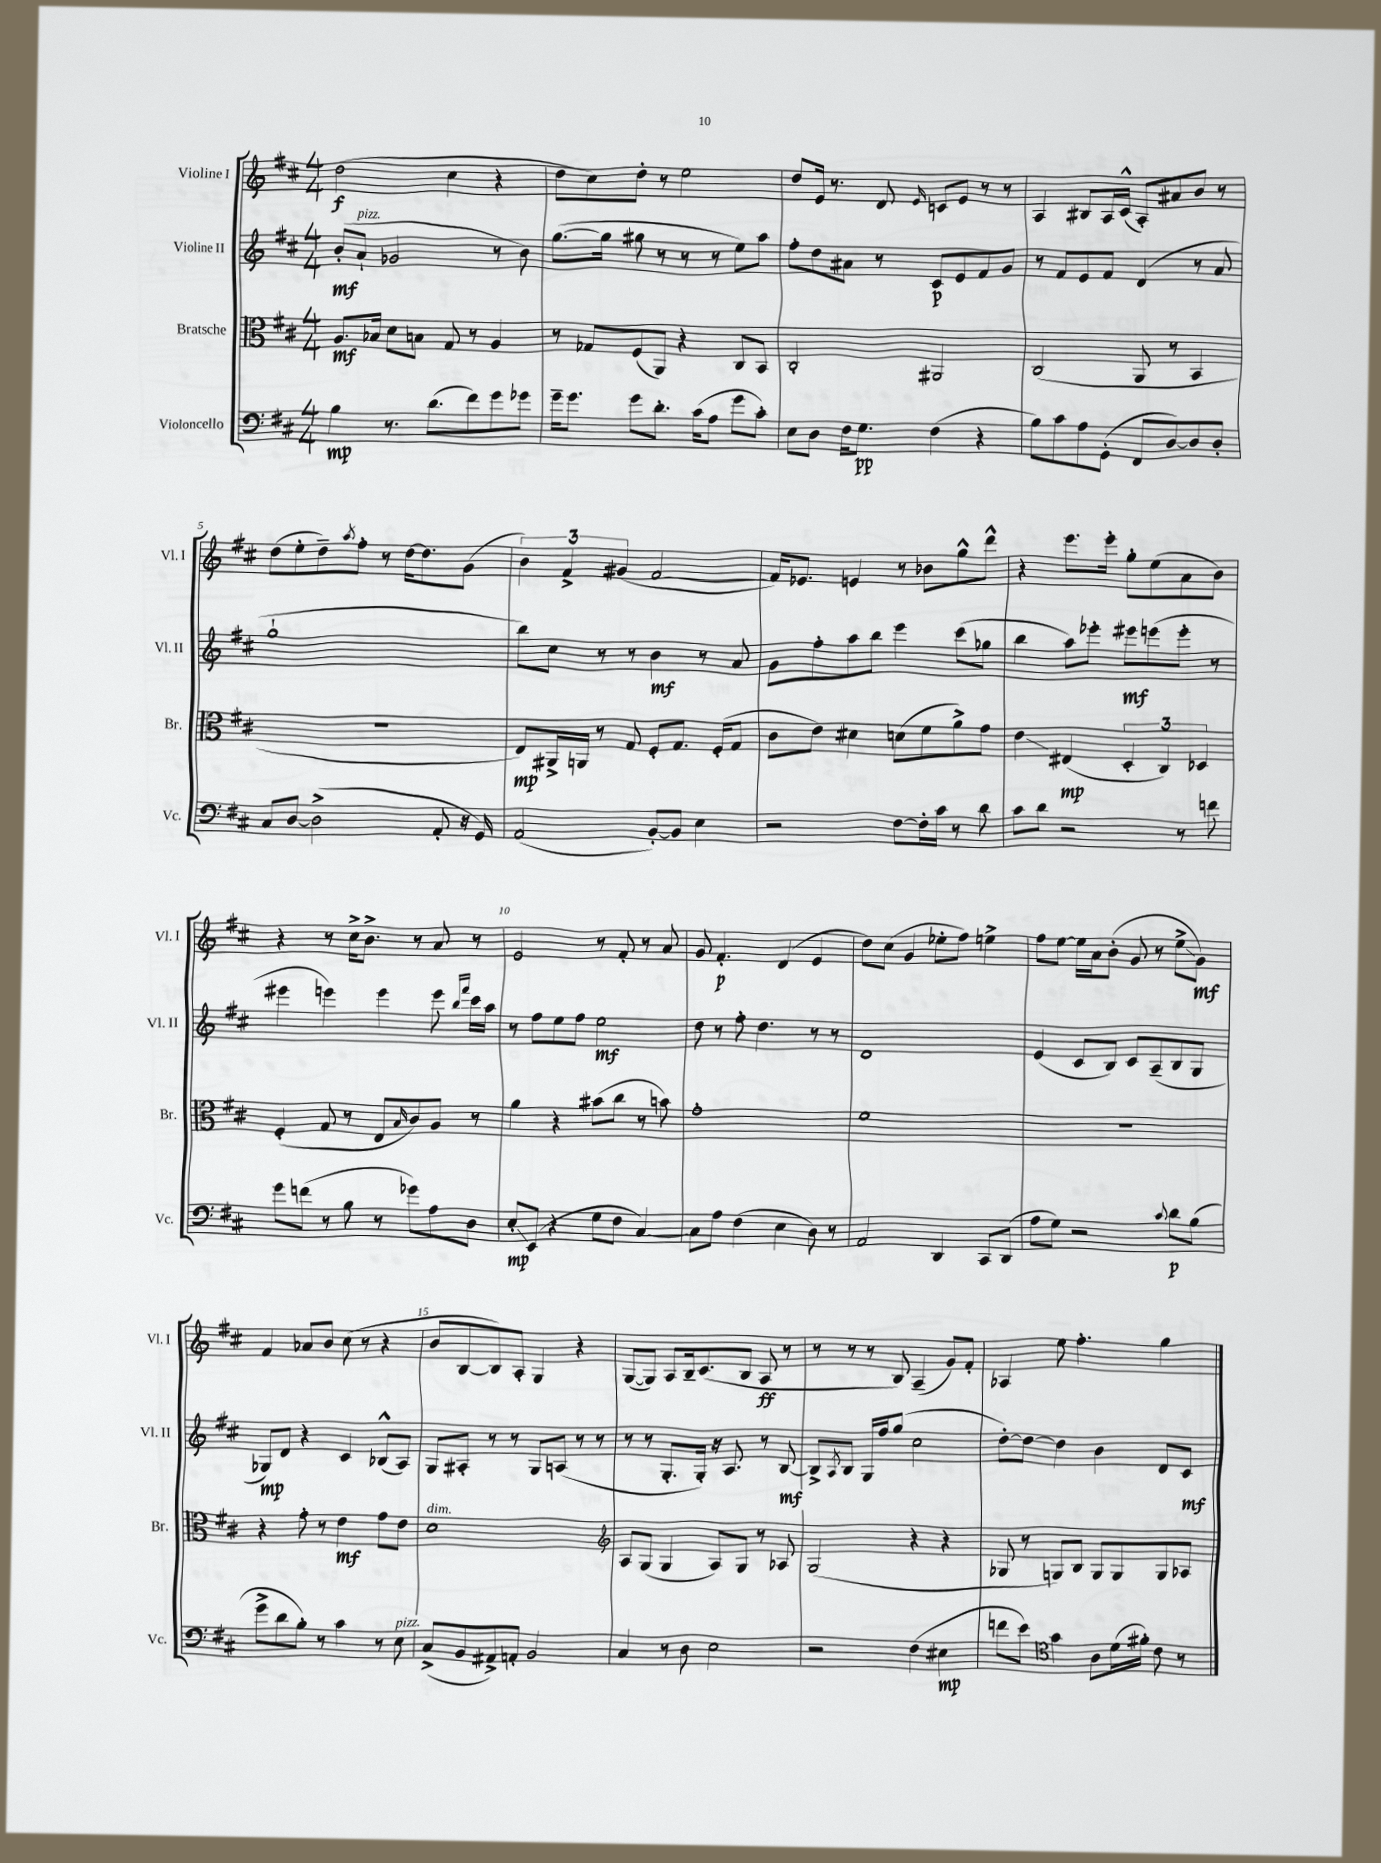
<<
\new StaffGroup <<
\new Staff = "s0" \with { instrumentName = "Violine I" shortInstrumentName = "Vl. I" } {
    \clef treble \key d \major \numericTimeSignature \time 4/4
    d''2\f( cis''4 r4 |
    d''8 cis''8) d''8-. r8 e''2 |
    d''8 e'16 r8. d'8 \grace { e'16 } c'8 e'8 r8 r8 |
    a4 bis8 a16 cis'16-^( a8-.) ais'8 b'8 r8 |
    d''8( e''8-. d''8--) \acciaccatura { a''8 } fis''8-. r8 d''16~ d''8. g'8( |
    \tuplet 3/2 { b'4) fis'4-> gis'4( } fis'2~ |
    fis'16) ees'8. e'4 r8 bes'8 g''8-^ d'''8-^ |
    r4 e'''8. e'''16-. g''8-. e''8( a'8 b'8) |
    r4 r8 cis''16-> b'8.-> r8 a'8 r8 |
    e'2 r8 fis'8-. r8 a'8 |
    g'8 fis'4.-.\p d'4( e'4 |
    d''8) cis''8( g'4 ees''8-. fis''8) e''4-> |
    fis''8 e''8~ e''16 a'16 b'8-.( g'8 r8 e''8->\glissando g'8\mf) |
    fis'4 aes'8 b'8 cis''8( r8 r4 |
    b'8 b8~ b8) a8-. g4 r4 |
    g8~( g8) a8 b16-- cis'8.( b8 a8\ff r8 |
    r8 r8 r8 b8) a4--( g'8) fis'8-. |
    aes4 e''8 fis''4.-. g''4 \bar "|." |
}
\new Staff = "s1" \with { instrumentName = "Violine II" shortInstrumentName = "Vl. II" } {
    \clef treble \key d \major \numericTimeSignature \time 4/4
    b'8-.\mf( a'8-!^\markup { \italic "pizz." } ges'2 r8 b'8) |
    g''8.~( g''16 gis''8 r8 r8 r8 e''8) a''8 |
    fis''8-. d''8 ais'8 r8 cis'8\p e'8 fis'8 g'8 |
    r8 fis'8 e'8 fis'8 d'4( r8 a'8 |
    g''1-! |
    b''8) cis''8 r8 r8 b'4\mf r8 a'8 |
    g'8 fis''8-. a''8 b''8 e'''4 cis'''8( ges''8 |
    b''4 a''8) ees'''8-. eis'''8\mf e'''8( e'''8-. r8 |
    eis'''4 e'''4) e'''4 e'''8 \grace { b''16 fis'''16 } cis'''16 a''16 |
    r8 fis''8 e''8 fis''8 e''2\mf |
    d''8 r8 fis''8-. d''4. r8 r8 |
    d'1 |
    e'4( cis'8 b8) cis'8 a8--( b8 g8 |
    ges8\mp) d'8 r4 cis'4 bes8-^( a8) |
    g8 ais8-. r8 r8 g8 a8( r8 r8 |
    r8 r8 g8.-. g16-.) r16 a8. r8 b8~\mf |
    b8-> \acciaccatura { a8 } b8 g16 fis''16 g''8( cis''2 |
    d''8~-.) d''8~ d''4 b'4 d'8 cis'8\mf \bar "|." |
}
\new Staff = "s2" \with { instrumentName = "Bratsche" shortInstrumentName = "Br." } {
    \clef alto \key d \major \numericTimeSignature \time 4/4
    a8.\mf bes16 d'8 b8 g8 r8 a4 |
    r8 ges8 fis8( a,8) r4 cis8 b,8 |
    cis2-. ais,2 |
    cis2( a,8 r8 b,4 |
    r1 |
    e8\mp) ais,16-> a,16 r8 g8 fis8-. g8. fis16-.( g8 |
    cis'8 e'8) dis'4 d'8( fis'8 a'8->) g'8 |
    e'4\glissando eis4\mp( \tuplet 3/2 { d4-. cis4) des4 } |
    fis4-.( g8 r8 e8 \grace { b16 } cis'8) a8 r8 |
    a'4 r4 bis'8( cis''8 r8 b'8) |
    g'1-. |
    fis'1 |
    R1 |
    r4 g'8-. r8 e'4\mf g'8 e'8 |
    d'1^\markup { \italic "dim." } |
    \clef treble a8 g8( g4 a8) g8 r8 aes8 |
    g2( r4 r4 |
    ges8 r8 g8) b8 g8 g8 g8 aes8 \bar "|." |
}
\new Staff = "s3" \with { instrumentName = "Violoncello" shortInstrumentName = "Vc." } {
    \clef bass \key d \major \numericTimeSignature \time 4/4
    b4\mp r8. d'8.( fis'8) g'8 ges'8 |
    g'16-- g'8. g'8 d'8.-. cis'16( a8 g'8 cis'8-.) |
    e8 d8 fis16 g8.\pp fis4( r4 |
    b8) cis'8 a8 g,8-.( fis,8 d8~) d8 d8-. |
    cis8 d8~ d2->( a,8-. r16 g,16) |
    a,2( b,8~-.) b,8 e4 |
    r2 fis8~ fis16-. cis'16 r8 d'8 |
    cis'8 d'8 r2 r8 f'8 |
    g'8 f'8( r8 b8 r8 ges'8) a8 d8 |
    e8-.\glissando\mp e,8( r4 g8 fis8 cis4~) |
    cis8 a8 fis4( e4 d8) r8 |
    a,2 d,4 cis,8 d,8( |
    a8 g8) r2 \appoggiatura { cis'8 } d'8\p b8( |
    g'8-> d'8 b8-.) r8 cis'4 r8 e8^\markup { \italic "pizz." } |
    cis8->( b,8 ais,8->) a,8-. b,2 |
    cis4 r8 d8 e2 |
    r2 fis4( eis4\mp |
    f'8 e'8) \clef tenor g'4 a8 d'16( fis'16-.) cis'8 r8 \bar "|." |
}
>>
>>
\layout { \context { \Score \override BarNumber.break-visibility = ##(#f #t #t) barNumberVisibility = #(every-nth-bar-number-visible 5) } }
